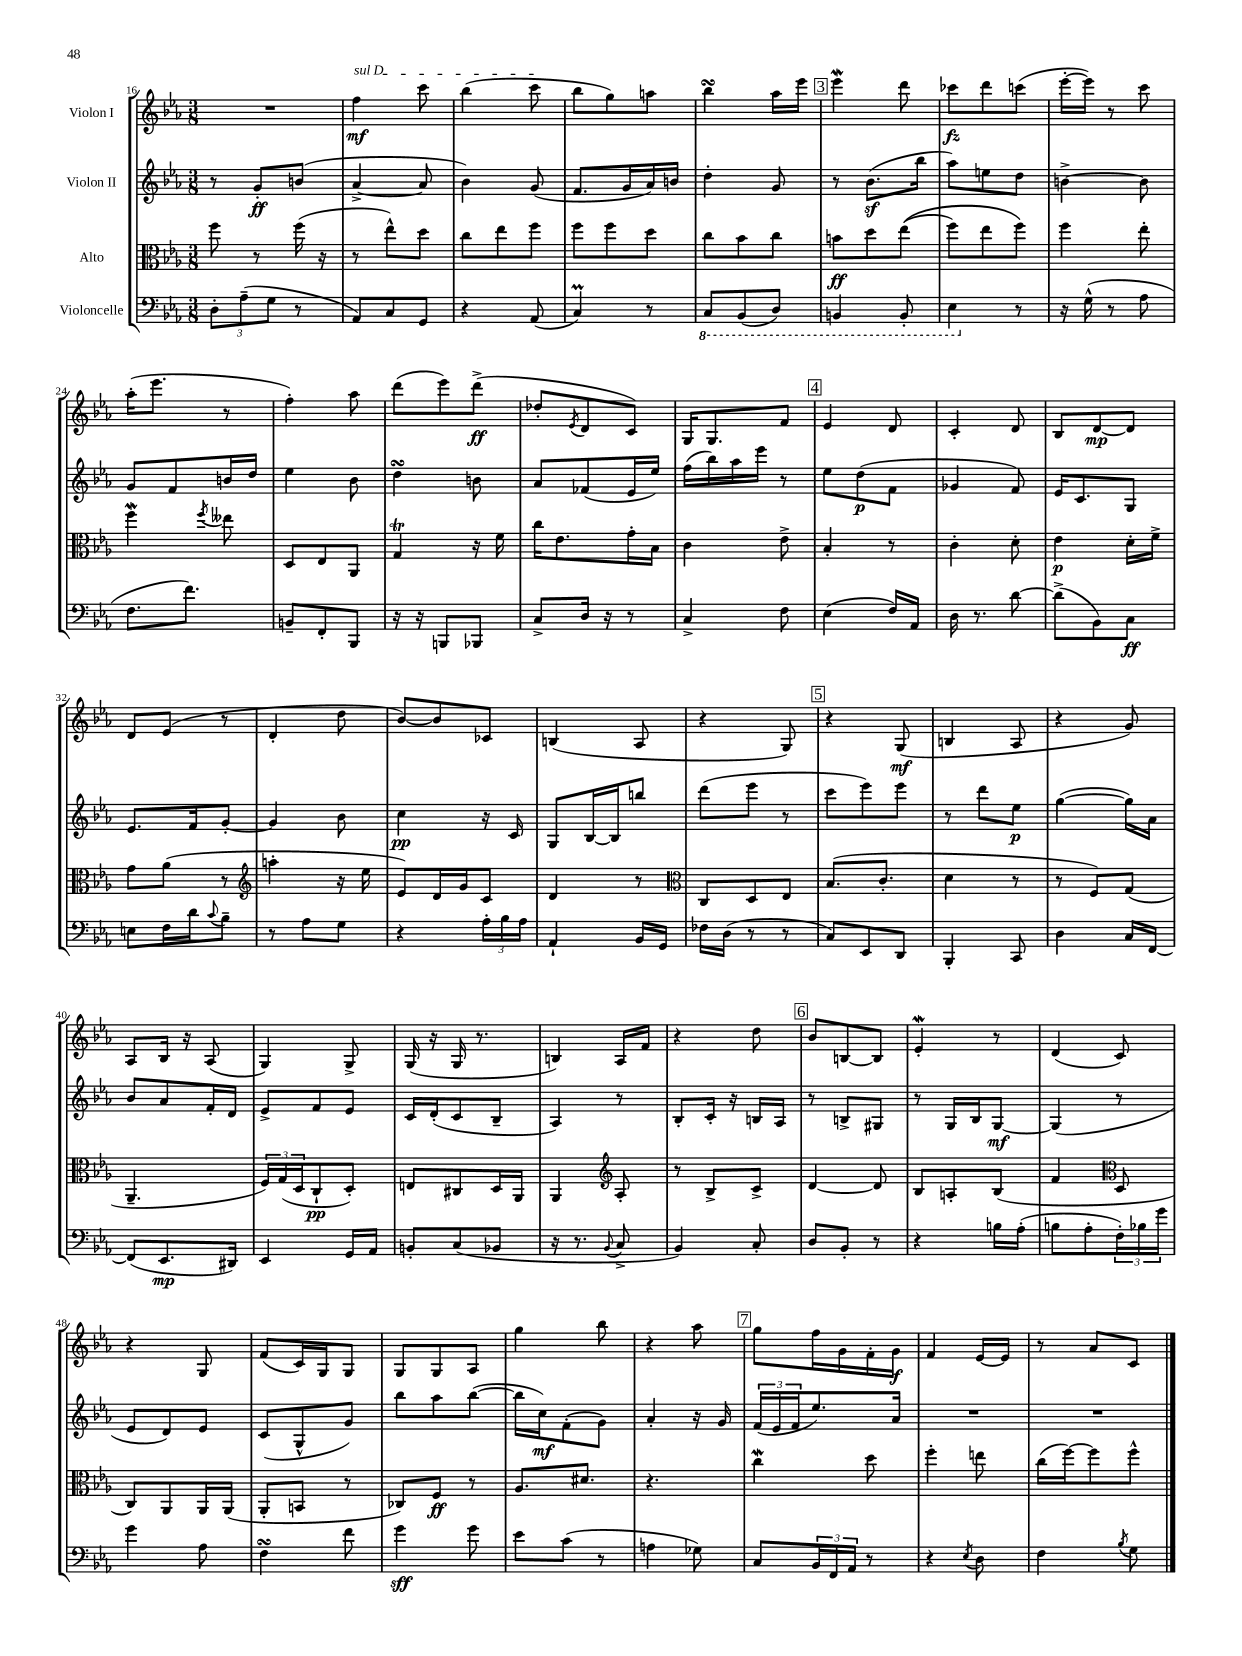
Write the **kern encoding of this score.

**kern	**dynam	**kern	**dynam	**kern	**dynam	**kern	**dynam
*part4	*part4	*part3	*part3	*part2	*part2	*part1	*part1
*staff4	*staff4	*staff3	*staff3	*staff2	*staff2	*staff1	*staff1
*I"Violoncelle	*	*I"Alto	*	*I"Violon II	*	*I"Violon I	*
*clefF4	*	*clefC3	*	*clefG2	*	*clefG2	*
*k[b-e-a-]	*	*k[b-e-a-]	*	*k[b-e-a-]	*	*k[b-e-a-]	*
*M3/8	*	*M3/8	*	*M3/8	*	*M3/8	*
=16	=16	=16	=16	=16	=16	=16	=16
12D'\L	.	8ff\	.	8r	.	4.r	.
(12A-~\	.	.	.	.	.	.	.
.	.	8r	.	8g'/L	ff	.	.
12G\J	.	.	.	.	.	.	.
8r	.	(16ff\	.	(8bn/J	.	.	.
.	.	16r	.	.	.	.	.
=17	=17	=17	=17	=17	=17	=17	=17
!	!	!	!	!	!	!LO:TX:a:i:t=sul D	!
8AA-/L)	.	8r	.	[4a-^/	.	4ff\	mf
8C/	.	8ee-^^\L)	.	.	.	.	.
8GG/J	.	8dd\J	.	8a-/]	.	8ccc\	.
=18	=18	=18	=18	=18	=18	=18	=18
4r	.	8cc\L	.	4b-\)	.	(4bb-\	.
.	.	8ee-\	.	.	.	.	.
(8AA-/	.	8ff\J	.	(8g/	.	8ccc\	.
=19	=19	=19	=19	=19	=19	=19	=19
4CM/)	.	8ff\L	.	8.f/L	.	8bb-\L	.
.	.	8ff\	.	.	.	8gg\)	.
.	.	.	.	16g/L	.	.	.
8r	.	8dd\J	.	16a-/)	.	8aan\J	.
.	.	.	.	16bn/JJ	.	.	.
=20	=20	=20	=20	=20	=20	=20	=20
*8ba	*	*	*	*	*	*	*
8CC/L	.	8cc\L	.	4dd'\	.	4bb-sSSS\	.
(8BBB-/	.	8b-\	.	.	.	.	.
8DD/J)	.	8cc\J	.	8g/	.	16aa-\LL	.
.	.	.	.	.	.	16eee-\JJ	.
!!LO:REH:place=s1:t=3
=21	=21	=21	=21	=21	=21	=21	=21
4BBBn/	.	8bn\L	ff	8r	.	4eee-w\	.
.	.	8dd\	.	(8.b-z\L	.	.	.
8BBB'/	.	((8ee-\J	.	.	.	8ddd\	.
.	.	.	.	16bb-\Jk	.	.	.
=22	=22	=22	=22	=22	=22	=22	=22
4EE-\	.	8ff\L)	.	8aa-\L)	.	8ccc-X\L	fz
.	.	8ee-\	.	8een\	.	8ddd\	.
*X8ba	*	*	*	*	*	*	*
8r	.	8ff\J)	.	8dd\J	.	(8cccn\J	.
=23	=23	=23	=23	=23	=23	=23	=23
16r	.	4ff\	.	[4bn^\	.	[16eee-'\LL	.
(16G^^\	.	.	.	.	.	16eee-\JJ])	.
8r	.	.	.	.	.	8r	.
8A-\	.	8ee-'\	.	8b\]	.	8ccc\	.
!!LO:LB:g=z
=24	=24	=24	=24	=24	=24	=24	=24
8.F\L	.	4ffW\	.	8g/L	.	(16aa-'\KL	.
.	.	.	.	.	.	8.eee-\J	.
.	.	.	.	8f/	.	.	.
8.f\J)	.	.	.	.	.	.	.
.	.	8qff/	.	.	.	.	.
.	.	8ee--X\	.	16bn/L	.	8r	.
.	.	.	.	16dd/JJ	.	.	.
=25	=25	=25	=25	=25	=25	=25	=25
8BBn~/L	.	8D/L	.	4ee-\	.	4ff'\)	.
8FF'/	.	8E-/	.	.	.	.	.
8BBB-/J	.	8AA-/J	.	8b-\	.	8aa-\	.
=26	=26	=26	=26	=26	=26	=26	=26
16r	.	4Gt/	.	4ddsSsS\	.	(8ddd\L	.
16r	.	.	.	.	.	.	.
8BBBn/L	.	.	.	.	.	8eee-\)	.
8BBB-X/J	.	16r	.	8bn\	.	(8ddd^\J	ff
.	.	16f\	.	.	.	.	.
=27	=27	=27	=27	=27	=27	=27	=27
8C^/L	.	16cc\KL	.	8a-/L	.	8dd-X'/L	.
.	.	8.e-\	.	.	.	.	.
.	.	.	.	.	.	8qe-/	.
16D/Jk	.	.	.	(8f-X/	.	8d/	.
16r	.	.	.	.	.	.	.
8r	.	16g'\L	.	16e-/L	.	8c/J)	.
.	.	16B-\JJ	.	16ee-/JJ)	.	.	.
=28	=28	=28	=28	=28	=28	=28	=28
4C^/	.	4c\	.	(16ff\LL	.	16G/KL	.
.	.	.	.	16bb-\)	.	8.G/	.
.	.	.	.	16aa-\	.	.	.
.	.	.	.	16eee-\JJ	.	.	.
8F\	.	8e-^\	.	8r	.	8f/J	.
!!LO:REH:place=s1:t=4
=29	=29	=29	=29	=29	=29	=29	=29
(4E-\	.	4B-'/	.	8ee-\L	.	4e-/	.
.	.	.	.	(8dd\	p	.	.
16F/LL)	.	8r	.	8f\J	.	8d/	.
16AA-/JJ	.	.	.	.	.	.	.
=30	=30	=30	=30	=30	=30	=30	=30
16D\	.	4c'\	.	4g-X/	.	4c'/	.
8.r	.	.	.	.	.	.	.
[8d\	.	8d'\	.	8f/)	.	8d/	.
=31	=31	=31	=31	=31	=31	=31	=31
(8d^\L]	.	4e-\	p	16e-/KL	.	8B-/L	.
.	.	.	.	8.c/	.	.	.
8BB-\)	.	.	.	.	.	[8d/	mp
8C\J	ff	16d'\LL	.	8G/J	.	8d/J]	.
.	.	16f^\JJ	.	.	.	.	.
!!LO:LB:g=z
=32	=32	=32	=32	=32	=32	=32	=32
8En\L	.	8g\L	.	8.e-/L	.	8d/L	.
16F\L	.	(8a-\J	.	.	.	(8e-/J	.
16d\J	.	.	.	16f/k	.	.	.
8qqc/	.	.	.	.	.	.	.
8B-~\J	.	8r	.	[8g'/J	.	8r	.
=33	=33	=33	=33	=33	=33	=33	=33
*	*	*clefG2	*	*	*	*	*
8r	.	4aan'\	.	4g/]	.	4d'/	.
8A-\L	.	.	.	.	.	.	.
8G\J	.	16r	.	8b-\	.	8dd\	.
.	.	16ee-\	.	.	.	.	.
=34	=34	=34	=34	=34	=34	=34	=34
4r	.	8e-/L)	.	4cc\	pp	[8b-/L)	.
.	.	16d/L	.	.	.	8b-/]	.
.	.	16g/J	.	.	.	.	.
24A-'\LL	.	8c/J	.	16r	.	8c-X/J	.
24B-\	.	.	.	.	.	.	.
.	.	.	.	16c/	.	.	.
24A-\JJ	.	.	.	.	.	.	.
=35	=35	=35	=35	=35	=35	=35	=35
4AA-`/	.	4d/	.	8G/L	.	(4Bn/	.
.	.	.	.	[16B-/L	.	.	.
.	.	.	.	16B-/J]	.	.	.
16BB-/LL	.	8r	.	8bbn/J	.	8A-/	.
16GG/JJ	.	.	.	.	.	.	.
=36	=36	=36	=36	=36	=36	=36	=36
*	*	*clefC3	*	*	*	*	*
16F-X\LL	.	8C/L	.	(8ddd\L	.	4r	.
(16D\JJ	.	.	.	.	.	.	.
8r	.	8D/	.	8eee-\J	.	.	.
8r	.	8E-/J	.	8r	.	8G/)	.
!!LO:REH:place=s1:t=5
=37	=37	=37	=37	=37	=37	=37	=37
8C/L)	.	(8.B-/L	.	8ccc\L	.	4r	.
8EE-/	.	.	.	8eee-\)	.	.	.
.	.	8.c'/J	.	.	.	.	.
8DD/J	.	.	.	8eee-\J	.	(8G/	mf
=38	=38	=38	=38	=38	=38	=38	=38
4BBB-'/	.	4d\	.	8r	.	4Bn/	.
.	.	.	.	8ddd\L	.	.	.
8CC/	.	8r	.	8ee-\J	p	8A-/	.
=39	=39	=39	=39	=39	=39	=39	=39
4D\	.	8r	.	([4gg\	.	4r	.
.	.	8F/L)	.	.	.	.	.
16C/LL	.	(8G/J	.	16gg\LL])	.	8g/)	.
[16FF/JJ	.	.	.	16a-\JJ	.	.	.
!!LO:LB:g=z
=40	=40	=40	=40	=40	=40	=40	=40
(8FF/L]	.	4.AA-~/	.	8b-/L	.	8A-/L	.
8.EE-/	mp	.	.	8a-/	.	16B-/Jk	.
.	.	.	.	.	.	16r	.
.	.	.	.	16f'/L	.	(8A-/	.
16DD#X/Jk)	.	.	.	16d/JJ	.	.	.
=41	=41	=41	=41	=41	=41	=41	=41
4EE-/	.	24F/LL)	.	8e-^/L	.	4G/)	.
.	.	(24G/	.	.	.	.	.
.	.	24D/J	.	.	.	.	.
.	.	8C`/	pp	8f/	.	.	.
16GG/LL	.	8D'/J)	.	8e-/J	.	8G^/	.
16AA-/JJ	.	.	.	.	.	.	.
=42	=42	=42	=42	=42	=42	=42	=42
8BBn'/L	.	8En/L	.	16c/LL	.	(16G/	.
.	.	.	.	(16d'/J	.	16r	.
(8C/	.	8C#X/	.	8c/	.	16G/	.
.	.	.	.	.	.	8.r	.
8BB-X/J	.	16D/L	.	8B-~/J	.	.	.
.	.	16AA-/JJ	.	.	.	.	.
=43	=43	=43	=43	=43	=43	=43	=43
16r	.	4AA-/	.	4A-/)	.	4Bn/)	.
8.r	.	.	.	.	.	.	.
8qqBB-/	.	.	.	.	.	.	.
*	*	*clefG2	*	*	*	*	*
8C^/	.	8A-'/	.	8r	.	16A-/LL	.
.	.	.	.	.	.	16f/JJ	.
=44	=44	=44	=44	=44	=44	=44	=44
4BB-/)	.	8r	.	8B-'/L	.	4r	.
.	.	8B-^/L	.	16c'/Jk	.	.	.
.	.	.	.	16r	.	.	.
8C'/	.	8c^/J	.	16Bn/LL	.	8dd\	.
.	.	.	.	16A-/JJ	.	.	.
!!LO:REH:place=s1:t=6
=45	=45	=45	=45	=45	=45	=45	=45
8D/L	.	[4d/	.	8r	.	8b-/L	.
8BB-'/J	.	.	.	8Bn^/L	.	[8Bn/	.
8r	.	8d/]	.	8G#X/J	.	8B/J]	.
=46	=46	=46	=46	=46	=46	=46	=46
4r	.	8B-/L	.	8r	.	4e-w'/	.
.	.	8An'/	.	16G/LL	.	.	.
.	.	.	.	16B-/J	.	.	.
16Bn\LL	.	(8B-/J	.	[8G/J	mf	8r	.
(16A-'\JJ	.	.	.	.	.	.	.
=47	=47	=47	=47	=47	=47	=47	=47
8Bn\L	.	4f/	.	(4G/]	.	(4d/	.
8A-'\	.	.	.	.	.	.	.
*	*	*clefC3	*	*	*	*	*
24F'\L)	.	8D/	.	8r	.	8c/)	.
24B-X\	.	.	.	.	.	.	.
24g\JJ	.	.	.	.	.	.	.
!!LO:LB:g=z
=48	=48	=48	=48	=48	=48	=48	=48
4g\	.	8C/L)	.	8e-/L	.	4r	.
.	.	8AA-/	.	8d/)	.	.	.
8A-\	.	16AA-/L	.	8e-/J	.	8G/	.
.	.	(16AA-/JJ	.	.	.	.	.
=49	=49	=49	=49	=49	=49	=49	=49
4FsSSS\	.	8AA-'/L	.	(8c/L	.	(8f/L	.
.	.	8BBn/J	.	8G^^/	.	16c/L)	.
.	.	.	.	.	.	16G/J	.
8f\	.	8r	.	8g/J)	.	8G/J	.
=50	=50	=50	=50	=50	=50	=50	=50
4g\	sff	8C-X/L)	.	8bb-\L	.	8G/L	.
.	.	8F/J	ff	8aa-\	.	8G/	.
8g\	.	8r	.	([8bb-\J	.	8A-/J	.
=51	=51	=51	=51	=51	=51	=51	=51
8e-\L	.	8.A-/L	.	16bb-\LL]	.	4gg\	.
.	.	.	.	16cc\J)	mf	.	.
(8c\J	.	.	.	(8f'\	.	.	.
.	.	8.d#X/J	.	.	.	.	.
8r	.	.	.	8g\J)	.	8bb-\	.
=52	=52	=52	=52	=52	=52	=52	=52
4An\	.	4.r	.	4a-'/	.	4r	.
8G-X\)	.	.	.	16r	.	8aa-\	.
.	.	.	.	16g/	.	.	.
!!LO:REH:place=s1:t=7
=53	=53	=53	=53	=53	=53	=53	=53
8C/L	.	4ccW\	.	(24f/LL	.	8gg\L	.
.	.	.	.	24e-/	.	.	.
.	.	.	.	24f/J	.	.	.
24BB-/L	.	.	.	8.ee-/)	.	16ff\L	.
24FF/	.	.	.	.	.	.	.
.	.	.	.	.	.	16g\	.
24AA-/JJ	.	.	.	.	.	.	.
8r	.	8dd\	.	.	.	16f'\	.
.	.	.	.	16a-/Jk	.	16g\JJ	f
=54	=54	=54	=54	=54	=54	=54	=54
4r	.	4ff'\	.	4.r	.	4f/	.
8qE-/	.	.	.	.	.	.	.
8D\	.	8een\	.	.	.	[16e-/LL	.
.	.	.	.	.	.	16e-/JJ]	.
=55	=55	=55	=55	=55	=55	=55	=55
4F\	.	(16cc\LL	.	4.r	.	8r	.
.	.	[16ff\J)	.	.	.	.	.
.	.	8ff\]	.	.	.	8a-/L	.
8qB-/	.	.	.	.	.	.	.
8G\	.	8ff^^\J	.	.	.	8c/J	.
==	==	==	==	==	==	==	==
*-	*-	*-	*-	*-	*-	*-	*-
